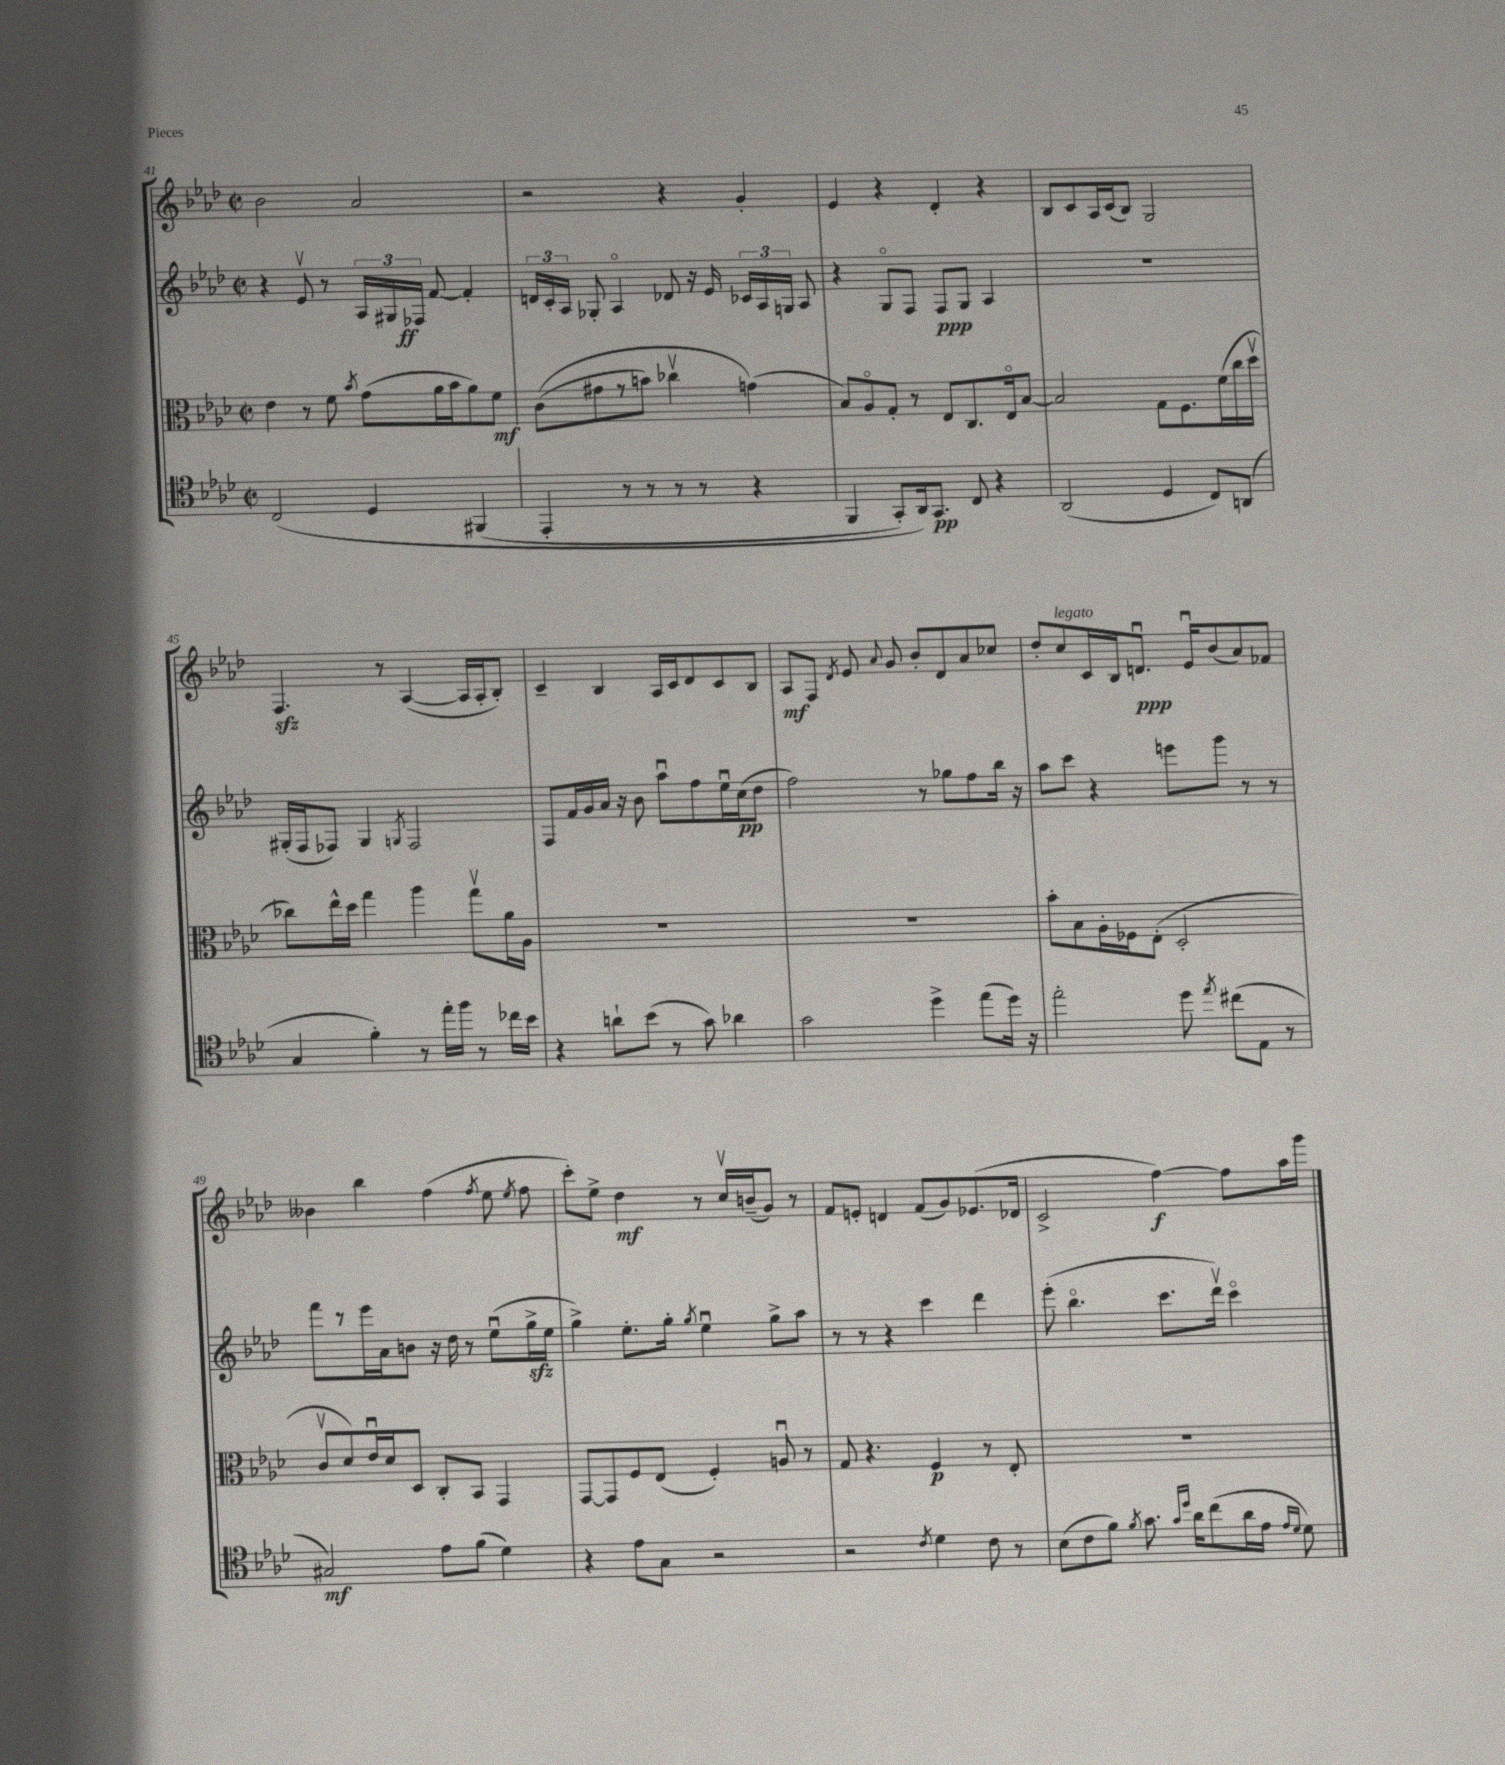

**kern	**dynam	**kern	**dynam	**kern	**dynam	**kern	**dynam
*part4	*part4	*part3	*part3	*part2	*part2	*part1	*part1
*staff4	*staff4	*staff3	*staff3	*staff2	*staff2	*staff1	*staff1
*clefC4	*	*clefC3	*	*clefG2	*	*clefG2	*
*k[b-e-a-d-]	*	*k[b-e-a-d-]	*	*k[b-e-a-d-]	*	*k[b-e-a-d-]	*
*M2/2	*	*M2/2	*	*M2/2	*	*M2/2	*
*met(c|)	*	*met(c|)	*	*met(c|)	*	*met(c|)	*
=41	=41	=41	=41	=41	=41	=41	=41
(2C/	.	4e-\	.	4r	.	2b-\	.
.	.	8r	.	8e-v/	.	.	.
.	.	8f\	.	8r	.	.	.
.	.	8qb-/	.	.	.	.	.
4D-/	.	(8g\L	.	24A-/LL	.	2a-/	.
.	.	.	.	24G#X/	.	.	.
.	.	.	.	24F-X/JJ	ff	.	.
.	.	16a-\L	.	[8f/	.	.	.
.	.	16b-\J	.	.	.	.	.
(4FF#X/	.	8a-\)	.	4f'/]	.	.	.
.	.	8f\J	mf	.	.	.	.
=42	=42	=42	=42	=42	=42	=42	=42
4EE-'/	.	((8c\L	.	24dn/LL	.	2r	.
.	.	.	.	24c'/	.	.	.
.	.	.	.	24A-/JJ	.	.	.
.	.	8g#X\	.	8G-X'/	.	.	.
8r	.	8r	.	4A-/	.	.	.
8r	.	8bn\J)	.	.	.	.	.
8r	.	4cc-Xv\	.	8d-X/	.	4r	.
8r	.	.	.	16r	.	.	.
.	.	.	.	16e-/	.	.	.
4r	.	(4gn\)	.	24c-X/LL	.	4g'/	.
.	.	.	.	24A-/	.	.	.
.	.	.	.	24Gn/JJ	.	.	.
.	.	.	.	8A-/	.	.	.
=43	=43	=43	=43	=43	=43	=43	=43
4FF/	.	8B-/L)	.	4r	.	4e-/	.
.	.	8A-/	.	.	.	.	.
8GG'/L)	.	8G'/J	.	8G/L	.	4r	.
16AA-/k)	.	8r	.	8F/J	.	.	.
8.GG/J	pp	.	.	.	.	.	.
.	.	8E-/L	.	8F/L	ppp	4d-'/	.
8C/	.	8.C/	.	8G/J	.	.	.
4r	.	.	.	4A-/	.	4r	.
.	.	16E-/k	.	.	.	.	.
.	.	[8B-/J	.	.	.	.	.
=44	=44	=44	=44	=44	=44	=44	=44
(2AA-/	.	2B-/]	.	1r	.	8B-/L	.
.	.	.	.	.	.	8c/	.
.	.	.	.	.	.	16A-/L	.
.	.	.	.	.	.	(16c/J	.
.	.	.	.	.	.	8B-/J)	.
4D-/	.	8G\L	.	.	.	2G/	.
.	.	8.F\	.	.	.	.	.
8C/L)	.	.	.	.	.	.	.
.	.	(16f\L	.	.	.	.	.
(8AAn/J	.	16cc\	.	.	.	.	.
.	.	16dd-v\JJ	.	.	.	.	.
!!LO:LB:g=z
=45	=45	=45	=45	=45	=45	=45	=45
4G/	.	8cc-X\L)	.	(16G#X'/LL	.	4.Fzz/	.
.	.	.	.	16F/J	.	.	.
.	.	16ee-^^\L	.	8F-X/J)	.	.	.
.	.	16dd-\JJ	.	.	.	.	.
4f'\)	.	4gg\	.	4G#/	.	.	.
.	.	.	.	.	.	8r	.
.	.	.	.	8qGn/	.	.	.
8r	.	4aa-\	.	2F-/	.	([4A-/	.
16ee-'\LL	.	.	.	.	.	.	.
16ff\JJ	.	.	.	.	.	.	.
8r	.	8ggv\L	.	.	.	16A-/LL]	.
.	.	.	.	.	.	16A-'/J	.
16cc-X\LL	.	16a-\L	.	.	.	8B-'/J)	.
16b-\JJ	.	16A-\JJ	.	.	.	.	.
=46	=46	=46	=46	=46	=46	=46	=46
4r	.	1r	.	8F/L	.	4c~/	.
.	.	.	.	16f/L	.	.	.
.	.	.	.	16g/	.	.	.
8an`\L	.	.	.	16a-/JJ	.	4B-/	.
.	.	.	.	16r	.	.	.
(8b-\J	.	.	.	8b-\	.	.	.
8r	.	.	.	8aa-u\L	.	16A-/LL	.
.	.	.	.	.	.	16c/J	.
8g\)	.	.	.	8ff\	.	8d-/	.
4a-X\	.	.	.	16ee-u\L	.	8c/	.
.	.	.	.	(16cc\J	pp	.	.
.	.	.	.	8dd-\J	.	8B-/J	.
=47	=47	=47	=47	=47	=47	=47	=47
2g\	.	1r	.	2ff\)	.	8A-/L	mf
.	.	.	.	.	.	8F/J	.
.	.	.	.	.	.	8qd-/	.
.	.	.	.	.	.	8e-/	.
.	.	.	.	.	.	8qqa-/	.
.	.	.	.	.	.	8g/	.
4dd-^\	.	.	.	8r	.	8b-'/L	.
.	.	.	.	8gg-X\L	.	8d-/	.
(8ee-\L	.	.	.	8ff\	.	8a-/	.
16dd-\Jk)	.	.	.	16bb-\Jk	.	8cc-X/J	.
16r	.	.	.	16r	.	.	.
=48	=48	=48	=48	=48	=48	=48	=48
2ee-'\	.	8b-'\L	.	8aa-\L	.	8dd-'/L	.
!	!	!	!	!	!	!LO:TX:a:i:t=legato	!
.	.	8B-\	.	8ccc\J	.	8cc/	.
.	.	16A-'\L	.	4r	.	16c/L	.
.	.	16F-X\J	.	.	.	16B-/J	.
.	.	(8E-'\J	.	.	.	8.dnu/J	ppp
8dd-\	.	2D-'/	.	8eeen\L	.	.	.
.	.	.	.	.	.	16e-u/KL	.
8qee-/	.	.	.	.	.	.	.
(8cc#X\L	.	.	.	8ggg\J	.	(8b-/	.
8E-\J	.	.	.	8r	.	8a-/)	.
8r	.	.	.	8r	.	8f-X/J	.
!!LO:LB:g=z
=49	=49	=49	=49	=49	=49	=49	=49
2G#X/)	mf	8cv/L	.	8fff\L	.	4b--X\	.
.	.	8d-/)	.	8r	.	.	.
.	.	16e-u/L	.	16eee-\L	.	4bb-\	.
.	.	16d-/J	.	16a-\J	.	.	.
.	.	8D-/J	.	8bn\J	.	.	.
8e-\L	.	8C'/L	.	16r	.	(4ff\	.
.	.	.	.	16dd-\	.	.	.
(8f\J	.	8BB-/J	.	8r	.	.	.
.	.	.	.	.	.	8qff/	.
4d-\)	.	4GG/	.	(8ee-u\L	.	8ee-\	.
.	.	.	.	.	.	8qee-/	.
.	.	.	.	16ggzz^\L	.	8ff\	.
.	.	.	.	16ee-\JJ	.	.	.
=50	=50	=50	=50	=50	=50	=50	=50
4r	.	[8GG/L	.	4gg^\)	.	8ccc'\L)	.
.	.	8GG/]	.	.	.	8ee-^\J	.
8e-\L	.	8F/	.	8.ee-'\L	.	4dd-\	mf
8G\J	.	(8E-/J	.	.	.	.	.
.	.	.	.	16gg'\Jk	.	.	.
.	.	.	.	8qgg/	.	.	.
2r	.	4F'/)	.	4ee-u\	.	8r	.
.	.	.	.	.	.	16ccv/LL	.
.	.	.	.	.	.	(16bn~/J	.
.	.	8Anu/	.	8gg^\L	.	8g/J)	.
.	.	8r	.	8aa-\J	.	8r	.
=51	=51	=51	=51	=51	=51	=51	=51
2r	.	8G/	.	8r	.	8f/L	.
.	.	4.r	.	8r	.	8en'/J	.
.	.	.	.	4r	.	4dn/	.
8qc/	.	.	.	.	.	.	.
4d-\	.	4F/	p	4ccc\	.	(8f/L	.
.	.	.	.	.	.	8g/)	.
8c\	.	8r	.	4ddd-\	.	(8.e-X/	.
8r	.	8E-'/	.	.	.	.	.
.	.	.	.	.	.	16d-X/Jk	.
=52	=52	=52	=52	=52	=52	=52	=52
(8B-\L	.	1r	.	(8eee-'\	.	2c^/	.
8c\	.	.	.	4.bb-\	.	.	.
8f\J)	.	.	.	.	.	.	.
8qf/	.	.	.	.	.	.	.
8.g\	.	.	.	.	.	.	.
.	.	.	.	8.ccc\L	.	[4ff\)	f
16qqg/LL	.	.	.	.	.	.	.
16qqdd-/JJ	.	.	.	.	.	.	.
16a-\KL	.	.	.	.	.	.	.
(8cc\	.	.	.	.	.	.	.
.	.	.	.	16ddd-v\Jk)	.	.	.
16a-\L	.	.	.	4ccc\	.	8ff\L]	.
16e-\JJ	.	.	.	.	.	.	.
16qqe-/LL	.	.	.	.	.	.	.
16qqd-/JJ	.	.	.	.	.	.	.
8d-\)	.	.	.	.	.	16aa-\L	.
.	.	.	.	.	.	16ggg\JJ	.
==	==	==	==	==	==	==	==
*-	*-	*-	*-	*-	*-	*-	*-
